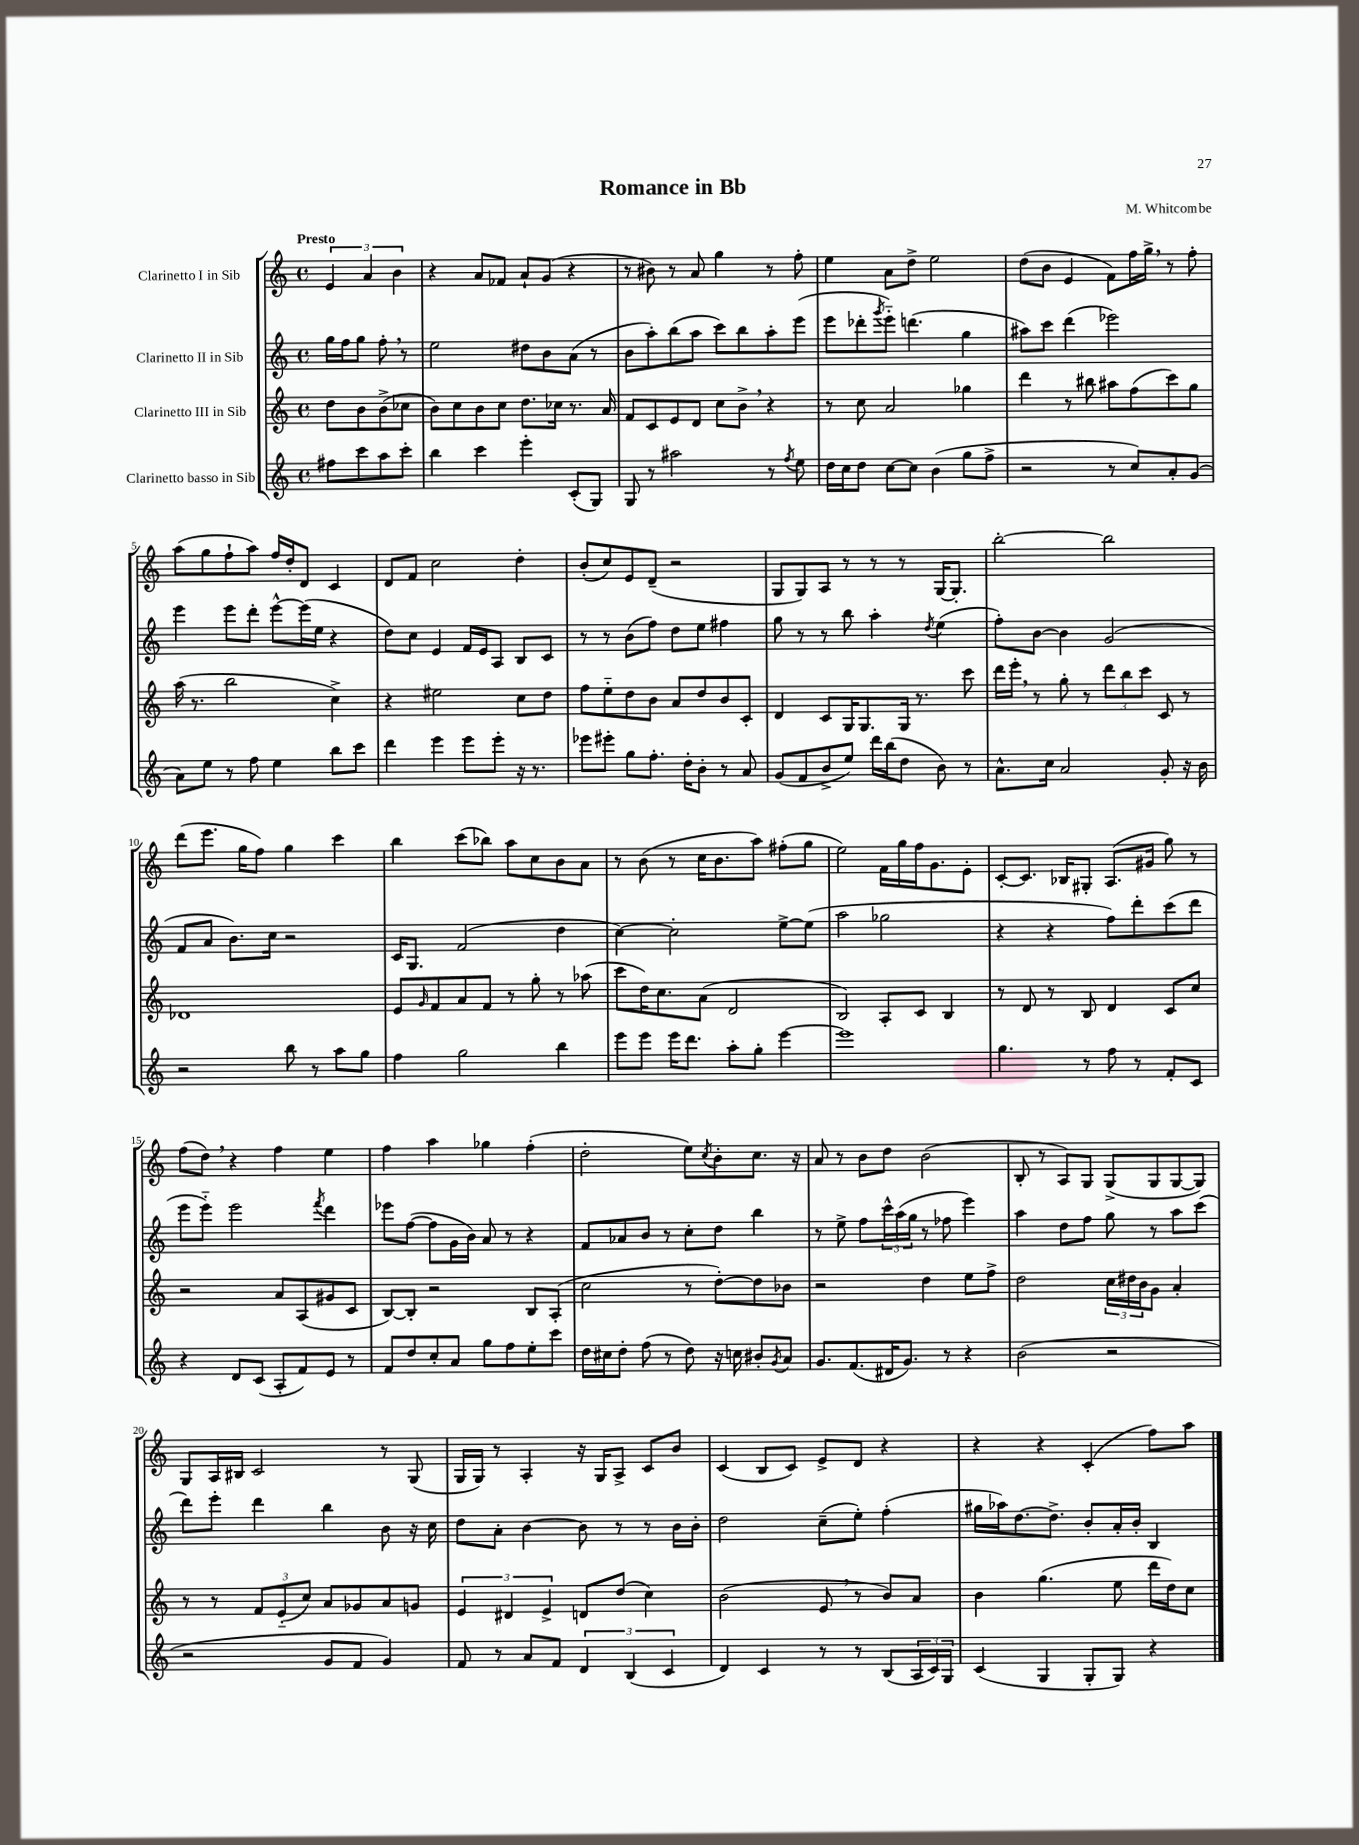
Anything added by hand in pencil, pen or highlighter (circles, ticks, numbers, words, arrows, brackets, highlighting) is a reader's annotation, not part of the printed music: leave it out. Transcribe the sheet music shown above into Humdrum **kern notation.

**kern	**kern	**kern	**kern
*staff4	*staff3	*staff2	*staff1
*clefG2	*clefG2	*clefG2	*clefG2
*k[]	*k[]	*k[]	*k[]
*M4/4	*M4/4	*M4/4	*M4/4
*met(c)	*met(c)	*met(c)	*met(c)
8ff#\L	8dd\L	16gg\LL	6e/
.	.	16ff\J	.
8ccc\	8b\	8gg\J	.
.	.	.	6a/
8aa\	(8b^\	8ff'\	.
.	.	.	6b\
8ccc'\J	8cc-\J	8r	.
=	=	=	=
4bb\	8b\L)	2ee\	4r
.	8cc\	.	.
4ccc\	8b\	.	8a/L
.	8cc\J	.	8f-/J
4eee'\	8.dd\L	8dd#\L	8a`/L
.	.	8b\	(8g/J
.	16cc-\Jk	.	.
(8c'/L	8.r	(8a\J	4r
8G/J)	.	8r	.
.	16a/	.	.
=	=	=	=
8G/	8f/L	8b\L	8r
8r	8c/	8aa'\)	8b#\)
2aa#\	8e/	(8bb\	8r
.	8d/J	8aa\J	8a/
.	8cc\L	8ccc\L)	4gg\
.	8b^\J	8bb\	.
8r	4r	8aa'\	8r
8qff/	.	.	.
8ee\	.	(8eee\J	8ff'\
=	=	=	=
16dd\LL	8r	8eee\L	4ee\
16cc\J	.	.	.
8dd\J	8cc\	8ddd-'\	.
.	.	8qggg/	.
[8cc\L	2a/	8eee'~\J)	8a\L
8cc\]J	.	(4.ddd\	8dd^\J
(4b\	.	.	2ee\
8gg\L	4gg-\	4gg\	.
8ff^\J	.	.	.
=	=	=	=
2r	4ddd\	8aa#\L)	(8dd\L
.	.	8ccc\J	8b\J
.	8r	(4ddd\	4e/
.	8bb#\	.	.
8r	8aa#\L	2eee-\)	8f\L)
8cc/L)	(8ff\	.	16ff\L
.	.	.	16gg^\JJ
8a'/	8ccc\)	.	8r
(8g/J	8gg\J	.	8ff'\
=	=	=	=
8a\L)	(16aa\	4eee\	(8aa\L
.	8.r	.	.
8ee\J	.	.	8gg\
8r	2bb\	8eee\L	8ff`\
8ff\	.	8ddd'\J	8aa\J)
4ee\	.	[8eee^^\L	16ff/LL
.	.	.	16dd'/J
.	.	(16eee\]L	8d/J
.	.	16ee\JJ	.
8bb\L	4cc^\)	4r	4c/
8ccc\J	.	.	.
=	=	=	=
4ddd\	4r	8dd\L)	8d/L
.	.	8cc\J	8f/J
4eee\	2ee#\	4e/	2cc\
8eee\L	.	16f/LL	.
.	.	16e/J	.
8eee'\J	.	8A/J	.
16r	8cc\L	8B/L	4dd'\
8.r	.	.	.
.	8dd\J	8c/J	.
=	=	=	=
8eee-\L	8ff\L	8r	(8b'/L
8eee#'\J	8ee'~\	8r	8cc/)
8gg\L	8dd\	(8b\L	8e/
8.ff'\J	8b\J	8ff\J)	(8d~/J
.	8a/L	8dd\L	2r
16dd'\LK	.	.	.
8b'\J	8dd/	8ee\J	.
8r	8b/	4ff#\	.
8a/	8c'/J	.	.
=	=	=	=
(8g/L	4d/	8gg\	8G/L
8f/	.	8r	8G/)
8b^/	8c/L	8r	8A/J
8ee/J)	16G/K	8bb\	8r
.	8.G/	.	.
16ddd\LL	.	4aa'\	8r
(16bb\J	.	.	.
8dd\J	16G/Jk	.	8r
.	8.r	.	.
.	.	8qdd/	.
8b\)	.	(4ee\	[16G/LK
.	.	.	8.G'/]J
8r	8ccc\	.	.
=	=	=	=
8.a^^\L	16ddd\LL	8ff'\L)	[2bb'\
.	16eee'\JJ	.	.
.	8r	[8b\J	.
16cc\Jk	.	.	.
2a/	8gg'\	4b\]	.
.	8r	.	.
.	12ddd\L	(2g/	2bb\]
.	12bb\	.	.
.	12ccc\J	.	.
8g'/	8c/	.	.
16r	8r	.	.
16b\	.	.	.
=	=	=	=
2r	1d-	8f/L	(8ddd\L
.	.	8a/J	8.eee\J
.	.	8.b\L)	.
.	.	.	16gg\LK
.	.	.	8ff\J)
.	.	16cc\Jk	.
8bb\	.	2r	4gg\
8r	.	.	.
8aa\L	.	.	4ccc\
8gg\J	.	.	.
=	=	=	=
4ff\	8e/L	16c/LK	4bb\
.	.	8.G/J	.
.	16qqg/	.	.
.	8f/	.	.
2gg\	8a/	(2f/	(8ccc\L
.	8f/J	.	8bb-\J)
.	8r	.	8aa\L
.	8gg'\	.	8cc\
4bb\	8r	4dd\	8b\
.	(8aa-\	.	8a\J
=	=	=	=
8eee\L	8ccc\L	[4cc\)	8r
8eee\J	16dd\K)	.	(8b\
.	8.cc\	.	.
16eee\LK	.	2cc'\]	8r
8.ddd\J	.	.	.
.	(8a\J	.	16cc\LK
.	.	.	8.b\
8aa'\L	2d/	.	.
8gg'\J	.	.	8aa\J)
[4eee\	.	[8ee^\L	(8ff#'\L
.	.	(8ee\]J	8gg\J
=	=	=	=
1eee]	2B/)	2aa\	2ee\)
.	8A'/L	2gg-\	16f\LL
.	.	.	16gg\
.	8c/J	.	16ff\J
.	.	.	8.g\
.	4B/	.	.
.	.	.	8e'\J
=	=	=	=
4.gg\	8r	4r	[8c'/L
.	8d/	.	8.c/]J
.	8r	4r	.
.	.	.	16B-/LK
8r	8B/	.	8G#'/J
8ff\	4d/	8ff\L)	(8.A/L
8r	.	8ddd'\	.
.	.	.	16g#/Jk
8f'/L	8c/L	(8ccc\	8gg\)
8c/J	8cc/J	8ddd\J	8r
=	=	=	=
4r	2r	8eee\L	(8ff\L
.	.	8eee'~\J)	8dd\J)
8d/L	.	2eee\	4r
(8c/J	.	.	.
8A'/L	8a/L	.	4ff\
8f/)	(8A/	.	.
.	.	8qfff/	.
8e/J	8g#/	4ddd\	4ee\
8r	8c/J	.	.
=	=	=	=
8f/L	[8B/L)	8eee-\L	4ff\
8dd/	8B'/]J	([8ff\J	.
8cc'/	2r	8ff\]L	4aa\
8a/J	.	16g\L	.
.	.	16b\JJ)	.
8gg\L	.	8a/	4gg-\
8ff\	.	8r	.
8ee'\	8B/L	4r	(4ff'\
8ccc\J	(8A'/J	.	.
=	=	=	=
16dd\LL	2cc\	8f/L	2dd'\
16cc#\J	.	.	.
8dd'\J	.	8a-/	.
(8ff\	.	8b/J	.
8r	.	8r	.
8dd\)	8r	8cc'\L	8ee\L)
.	.	.	8qcc/
16r	[8dd'\L)	8dd\J	8b'\
16cc\	.	.	.
8b#'/L	8dd\]	4bb\	8.cc\J
8qg/	.	.	.
8a/J	8b-\J	.	.
.	.	.	16r
=	=	=	=
8.g/L	2r	8r	8a/
.	.	8ee^\	8r
(8.f/	.	.	.
.	.	8ff\L	8b\L
16d#/K	.	24ccc^^\L	8dd\J
.	.	(24aa\	.
8.g/J)	.	.	.
.	.	24gg\JJ	.
.	4dd\	8r	(2b\
8r	.	8ff-\	.
4r	8ee\L	4eee\)	.
.	8ff^\J	.	.
=	=	=	=
(2b\	2dd\	4aa\	8B'/
.	.	.	8r
.	.	8dd\L	8A/L)
.	.	8ff\J	8G/J
2r	24cc\LL	8gg\	(8G^/L
.	24dd#\	.	.
.	24b\J	.	.
.	8g\J	8r	8G/
.	4a'/	8aa\L	[8G/
.	.	(8ccc\J	8G/]J)
=	=	=	=
2r	8r	8ddd\L)	8G/L
.	8r	8eee'\J	16A/L
.	.	.	16B#/JJ
.	12f/L	4ddd\	2c/
.	(12e'~/	.	.
.	12cc/J)	.	.
8g/L	8a/L	4bb\	.
8f/J	8g-/	.	.
4g/)	8a/	8b\	8r
.	8g/J	16r	(8G/
.	.	16cc\	.
=	=	=	=
8f/	6e/	8dd\L	16G/LL
.	.	.	16G/JJ)
8r	.	8a'\J	8r
.	6d#/	.	.
8a/L	.	[4b\	4A'/
.	6e^/	.	.
8f/J	.	.	.
6d/	8d/L	8b\]	16r
.	.	.	16G/LK
.	(8dd/J	8r	8A^/J
(6B/	.	.	.
.	4cc\)	8r	8c/L
6c/	.	.	.
.	.	16b\LL	8b/J
.	.	16b'\JJ	.
=	=	=	=
4d/)	(2b\	2dd\	(4c/
4c/	.	.	8B/L
.	.	.	8c/J)
8r	8e/	(8cc~\L	8e^/L
8r	8r	8ee'\J)	8d/J
(8B/L	8b/L)	(4ff'\	4r
24A/L	8a/J	.	.
24c/)	.	.	.
24G/JJ	.	.	.
=	=	=	=
(4c/	4b\	16gg#\LL	4r
.	.	16aa-\J)	.
.	.	[8.dd\	.
4G/	(4.gg\	.	4r
.	.	8.dd^\]J	.
8G'/L	.	8b'/L	(4c'/
8G/J)	8ee\	16a'/L	.
.	.	16b'/JJ	.
4r	16ddd\LL	4B/	8ff\L)
.	16dd\J)	.	.
.	8cc\J	.	8aa\J
==	==	==	==
*-	*-	*-	*-
